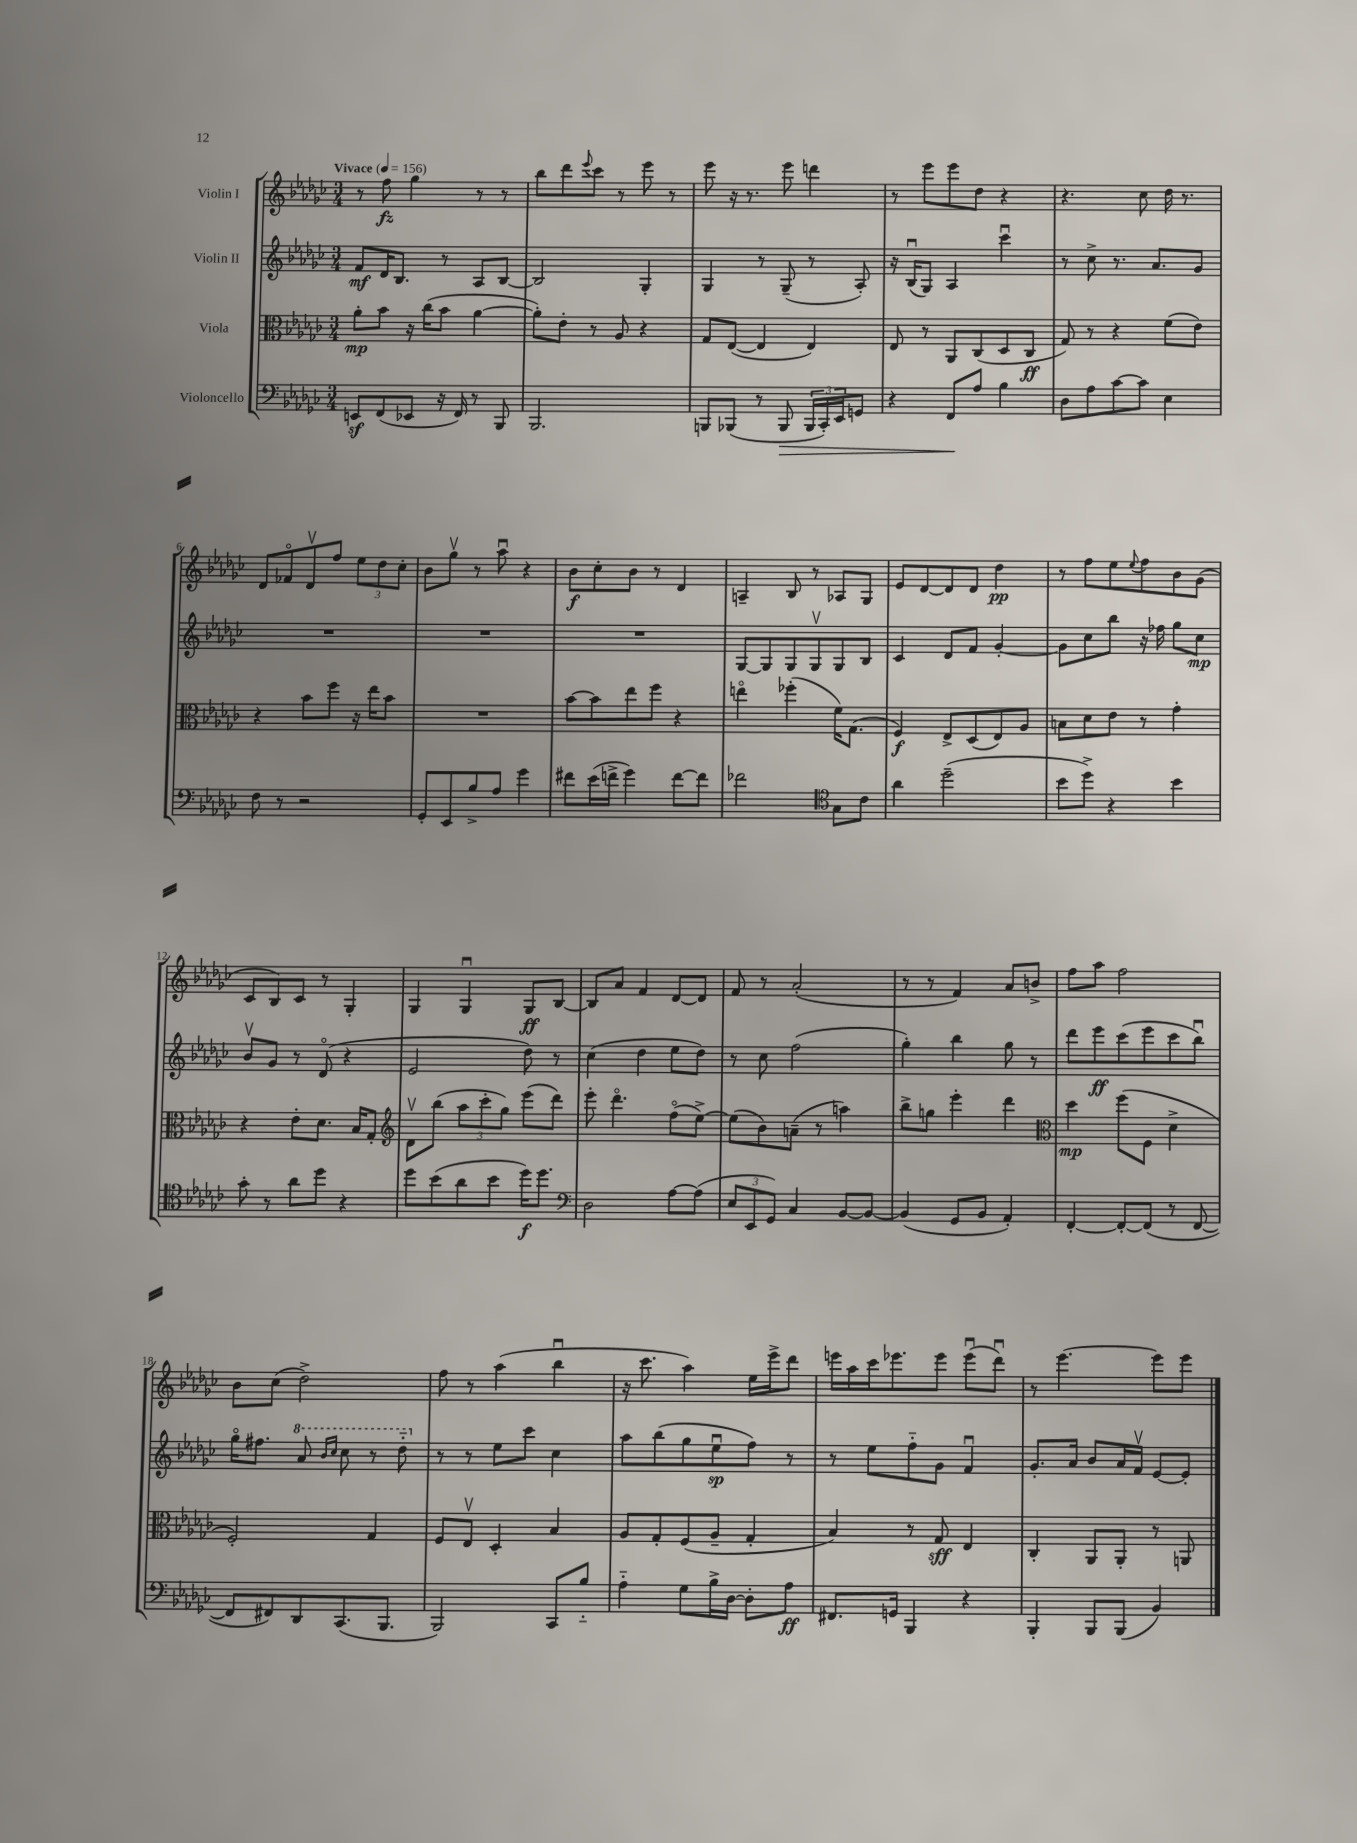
<<
\new StaffGroup <<
\new Staff = "s0" \with { instrumentName = "Violin I" } {
    \clef treble \key ges \major \numericTimeSignature \time 3/4 \tempo "Vivace" 4 = 156
    r8 f''8\fz ges''4 r8 r8 |
    bes''8 des'''8 \appoggiatura { ees'''8 } ces'''8 r8 ees'''8 r8 |
    ees'''8 r16 r8. ees'''8 d'''4 |
    r8 ees'''8 ees'''8 des''8 r4 |
    r4. ces''8 des''16 r8. |
    des'8 fes'8\flageolet des'8\upbow f''8 \tuplet 3/2 { ees''8 des''8 ces''8-. } |
    bes'8 ges''8\upbow r8 aes''8\downbow r4 |
    bes'8\f ces''8-. bes'8 r8 des'4 |
    a4-- bes8 r8 aes8 ges8 |
    ees'8 des'8~ des'8 des'8 des''4\pp |
    r8 f''8 ees''8 \appoggiatura { ees''8 } f''8 bes'8 ges'8( |
    ces'8 bes8) ces'8 r8 ges4-. |
    ges4 ges4\downbow ges8\ff bes8~ |
    bes8 aes'8 f'4 des'8~ des'8 |
    f'8 r8 aes'2-.( |
    r8 r8 f'4) aes'8 b'8-> |
    f''8 aes''8 f''2 |
    bes'8 ces''8( des''2->) |
    f''8 r8 aes''4( bes''4\downbow |
    r16 ces'''8. aes''4) ees''16 ees'''16-> des'''8 |
    e'''16 aes''16 ces'''16 ees'''8. ees'''8 ees'''8\downbow( des'''8\downbow) |
    r8 ees'''4.~ ees'''8 ees'''8 \bar "|." |
}
\new Staff = "s1" \with { instrumentName = "Violin II" } {
    \clef treble \key ges \major \numericTimeSignature \time 3/4
    f'8\mf des'16 bes8. r8 aes8 bes8~ |
    bes2 ges4-. |
    ges4 r8 ges8--( r8 aes8-.) |
    r16 bes16\downbow( ges8) aes4 ces'''4\downbow |
    r8 ces''8-> r8. aes'8. ges'8 |
    R2. |
    R2. |
    R2. |
    ges8~ ges8 ges8 ges8\upbow ges8 bes8 |
    ces'4 des'8 f'8 ges'4~-. |
    ges'8 ces''8 bes''8 r16 fes''16 ges''8 ces''8\mp |
    bes'8\upbow ges'8 r8 des'8\flageolet( r4 |
    ees'2 des''8) r8 |
    ces''4( des''4 ees''8 des''8) |
    r8 ces''8 f''2( |
    ges''4-.) bes''4 ges''8 r8 |
    des'''8 ees'''8\ff ces'''8( ees'''8 ces'''8 bes''8\downbow) |
    ges''16\flageolet fis''8. \ottava #1 aes''8 \grace { bes''16 ces'''16 } ces'''8 r8 des'''8-_ \ottava #0 |
    r8 r8 ees''8 ces'''8 ces''4 |
    aes''8 bes''8( ges''8 ees''8\downbow\sp f''8) r8 |
    r8 ees''8 f''8-_ ges'8 f'4\downbow |
    ges'8.-. aes'16 bes'8 aes'16 f'16\upbow ees'8~ ees'8-. \bar "|." |
}
\new Staff = "s2" \with { instrumentName = "Viola" } {
    \clef alto \key ges \major \numericTimeSignature \time 3/4
    aes'8-.\mp bes'8 r16 ces''16( bes'8 aes'4~ |
    aes'8-.) ees'8-. r8 aes8 r4 |
    ges8 ees8~( ees4 ees4) |
    ees8 r8 aes,8 ces8( des8 ces8\ff |
    ges8) r8 r4 f'8( ees'8) |
    r4 bes'8 f''8 r16 ees''16 bes'8 |
    R2. |
    bes'8~ bes'8 ees''8 f''8 r4 |
    e''4\flageolet fes''4-.( f'16) ges8.( |
    f4\f) ees8-> des8( ees8) aes8 |
    b8 des'8 ees'8 r8 ges'4-. |
    r4 ees'8-. des'8. bes16 ges8-. |
    \clef treble des'8\upbow bes''8( \tuplet 3/2 { aes''8 ces'''8-. ges''8) } ees'''8( des'''8) |
    ees'''8-. des'''4.\flageolet f''8\flageolet( ees''8~->) |
    ees''8( bes'8) a'8--( r8 a''4) |
    bes''8-> g''8 ees'''4-. des'''4 |
    \clef alto des''4\mp f''8( f8 des'4-> |
    f2-.) ges4 |
    f8 ees8\upbow des4-. bes4 |
    aes8 ges8-. f8( aes8-- ges4-. |
    bes4) r8 ges8\sff ees4 |
    ces4-. aes,8 aes,8-. r8 a,8 \bar "|." |
}
\new Staff = "s3" \with { instrumentName = "Violoncello" } {
    \clef bass \key ges \major \numericTimeSignature \time 3/4
    e,8\sf f,8( ees,8 r16 f,16) r8 bes,,8 |
    bes,,2. |
    b,,8 bes,,8( r8 bes,,8\> \tuplet 3/2 { bes,,16 ces,16-.) ees,16 } g,8 |
    r4 f,8\! aes8 bes4 |
    des8 aes8 ces'8~ ces'8 ees4 |
    f8 r8 r2 |
    ges,8-. ees,8 bes8-> aes8 ges'4 |
    fis'8 ees'16( f'16-> ges'4) f'8~ f'8 |
    fes'2 \clef tenor ges8 ces'8 |
    aes'4 des''2--( |
    bes'8 des''8->) r4 bes'4 |
    ges'8-. r8 aes'8 des''8 r4 |
    des''8 bes'8( aes'8 bes'8 des''16\f) des''8. |
    \clef bass des2 aes8~ aes8( |
    \tuplet 3/2 { ees8 ees,8 ges,8) } ces4 bes,8~ bes,8~ |
    bes,4( ges,8 bes,8 aes,4-.) |
    f,4~-. f,8~-. f,8( r8 f,8~ |
    f,8 fis,8) des,8 ces,8.( bes,,8. |
    bes,,2) ces,8 bes8-_ |
    aes4-_ ges8 bes16-> des16~ des8-. aes8\ff |
    fis,8. g,16 bes,,4 r4 |
    bes,,4-. bes,,8 bes,,8( bes,4) \bar "|." |
}
>>
>>
